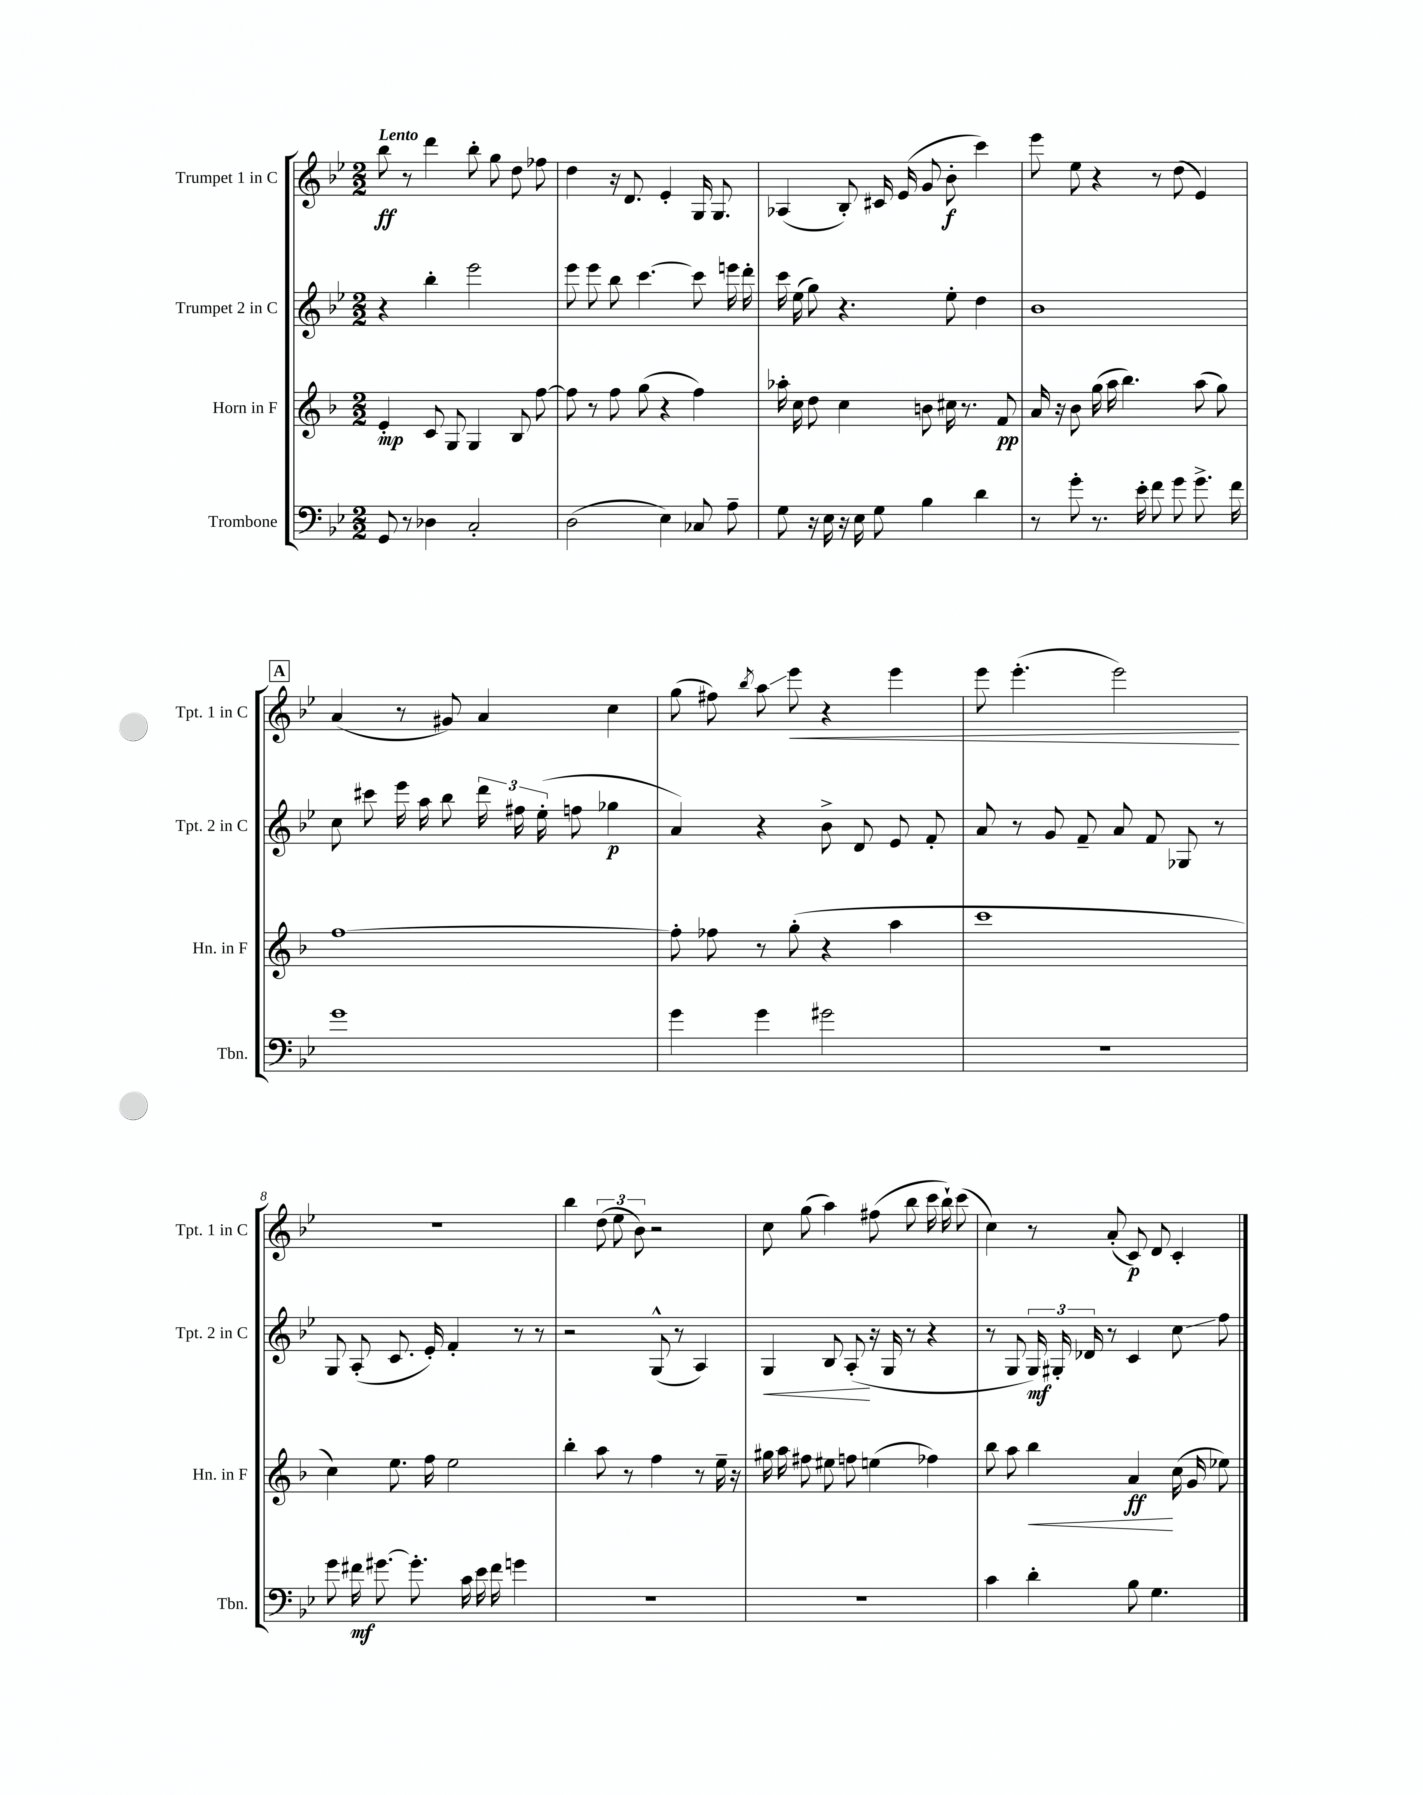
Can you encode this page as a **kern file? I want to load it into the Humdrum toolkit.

**kern	**kern	**kern	**kern
*staff4	*staff3	*staff2	*staff1
*clefF4	*clefG2	*clefG2	*clefG2
*k[b-e-]	*k[b-]	*k[b-e-]	*k[b-e-]
*M2/2	*M2/2	*M2/2	*M2/2
8GG/	4e'/	4r	8bb-\
8r	.	.	8r
4D-\	8c/	4bb-'\	4ddd\
.	8G/	.	.
2C'/	4G/	2eee-\	8bb-'\
.	.	.	8gg\
.	8B-/	.	8dd\
.	[8ff\	.	8ff-\
=	=	=	=
(2D\	8ff\]	8eee-\	4dd\
.	8r	8eee-\	.
.	8ff\	8bb-\	16r
.	.	.	8.d/
.	(8gg\	[4.ccc\	.
4E-\)	4r	.	4e-'/
8C-/	4ff\)	8ccc\]	16G/
.	.	.	8.G/
8A~\	.	16eee\	.
.	.	16ddd'\	.
=	=	=	=
8G\	16aa-'\	16ccc\	(4A-/
.	16cc\	(16ee-\	.
16r	8dd\	8gg\)	.
16E-\	.	.	.
16r	4cc\	4.r	8B-'/)
16E-\	.	.	.
8G\	.	.	16c#/
.	.	.	(16e-/
4B-\	8b\	.	8g/
.	16cc#\	8ee-'\	8b-'\
.	8.r	.	.
4d\	.	4dd\	4ccc\)
.	8f/	.	.
=	=	=	=
8r	16a/	1b-	8eee-\
.	16r	.	.
8g'\	8b-\	.	8ee-\
8.r	(16gg\	.	4r
.	16aa\	.	.
.	4.bb-\)	.	.
16e-'\	.	.	.
8f\	.	.	8r
8g\	.	.	(8dd\
8.g^\	(8aa\	.	4e-/)
.	8gg\)	.	.
16f\	.	.	.
=	=	=	=
1g	[1ff	8cc\	(4a/
.	.	8ccc#\	.
.	.	16eee-\	8r
.	.	16aa\	.
.	.	8bb-\	8g#/)
.	.	24ddd\	4a/
.	.	24ff#\	.
.	.	(24ee-'\	.
.	.	8ff\	.
.	.	4gg-\	4cc\
=	=	=	=
4g\	8ff'\]	4a/)	(8gg\
.	8ff-\	.	8ff#\)
.	.	.	8qbb-/
4g\	8r	4r	8aa\
.	(8gg'\	.	8eee-\
2g#\	4r	8b-^\	4r
.	.	8d/	.
.	4aa\	8e-/	4eee-\
.	.	8f'/	.
=	=	=	=
1r	1ccc	8a/	8eee-\
.	.	8r	(4.eee-'\
.	.	8g/	.
.	.	8f~/	.
.	.	8a/	2eee-\)
.	.	8f/	.
.	.	8G-/	.
.	.	8r	.
=	=	=	=
8g\	4cc\)	8G/	1r
16f#\	.	(8A'/	.
[8.g#\	.	.	.
.	8.ee\	8.c/	.
8.g#'\]	.	.	.
.	16ff\	16e-'/)	.
.	2ee\	4f'/	.
16c\	.	.	.
16e-\	.	.	.
16f#\	.	.	.
4g\	.	8r	.
.	.	8r	.
=	=	=	=
1r	4bb-'\	2r	4bb-\
.	8aa\	.	(12dd\
.	.	.	12ee-\
.	8r	.	.
.	.	.	12b-\)
.	4ff\	(8G^^/	2r
.	.	8r	.
.	8r	4A/)	.
.	16ee~\	.	.
.	16r	.	.
=	=	=	=
1r	16gg#\	4G/	8cc\
.	16aa\	.	.
.	8ff#\	.	(8gg\
.	8ee#\	8B-/	4aa\)
.	8ff\	(8A'/	.
.	(4ee\	16r	(8ff#\
.	.	16G/	.
.	.	8r	8bb-\
.	4ff-\)	4r	16ccc\
.	.	.	16bb-`\)
.	.	.	(8ccc\
=	=	=	=
4c\	8bb-\	8r	4cc\)
.	8aa\	8G/	.
4d'\	4bb-\	24G/)	8r
.	.	24G#'/	.
.	.	24d-/	.
.	.	8r	(8a'/
8B-\	4a/	4c/	8c/)
4.G\	.	.	8d/
.	(16cc\	8cc\	4c'/
.	16g/	.	.
.	8ee-\)	8ff\	.
==	==	==	==
*-	*-	*-	*-
